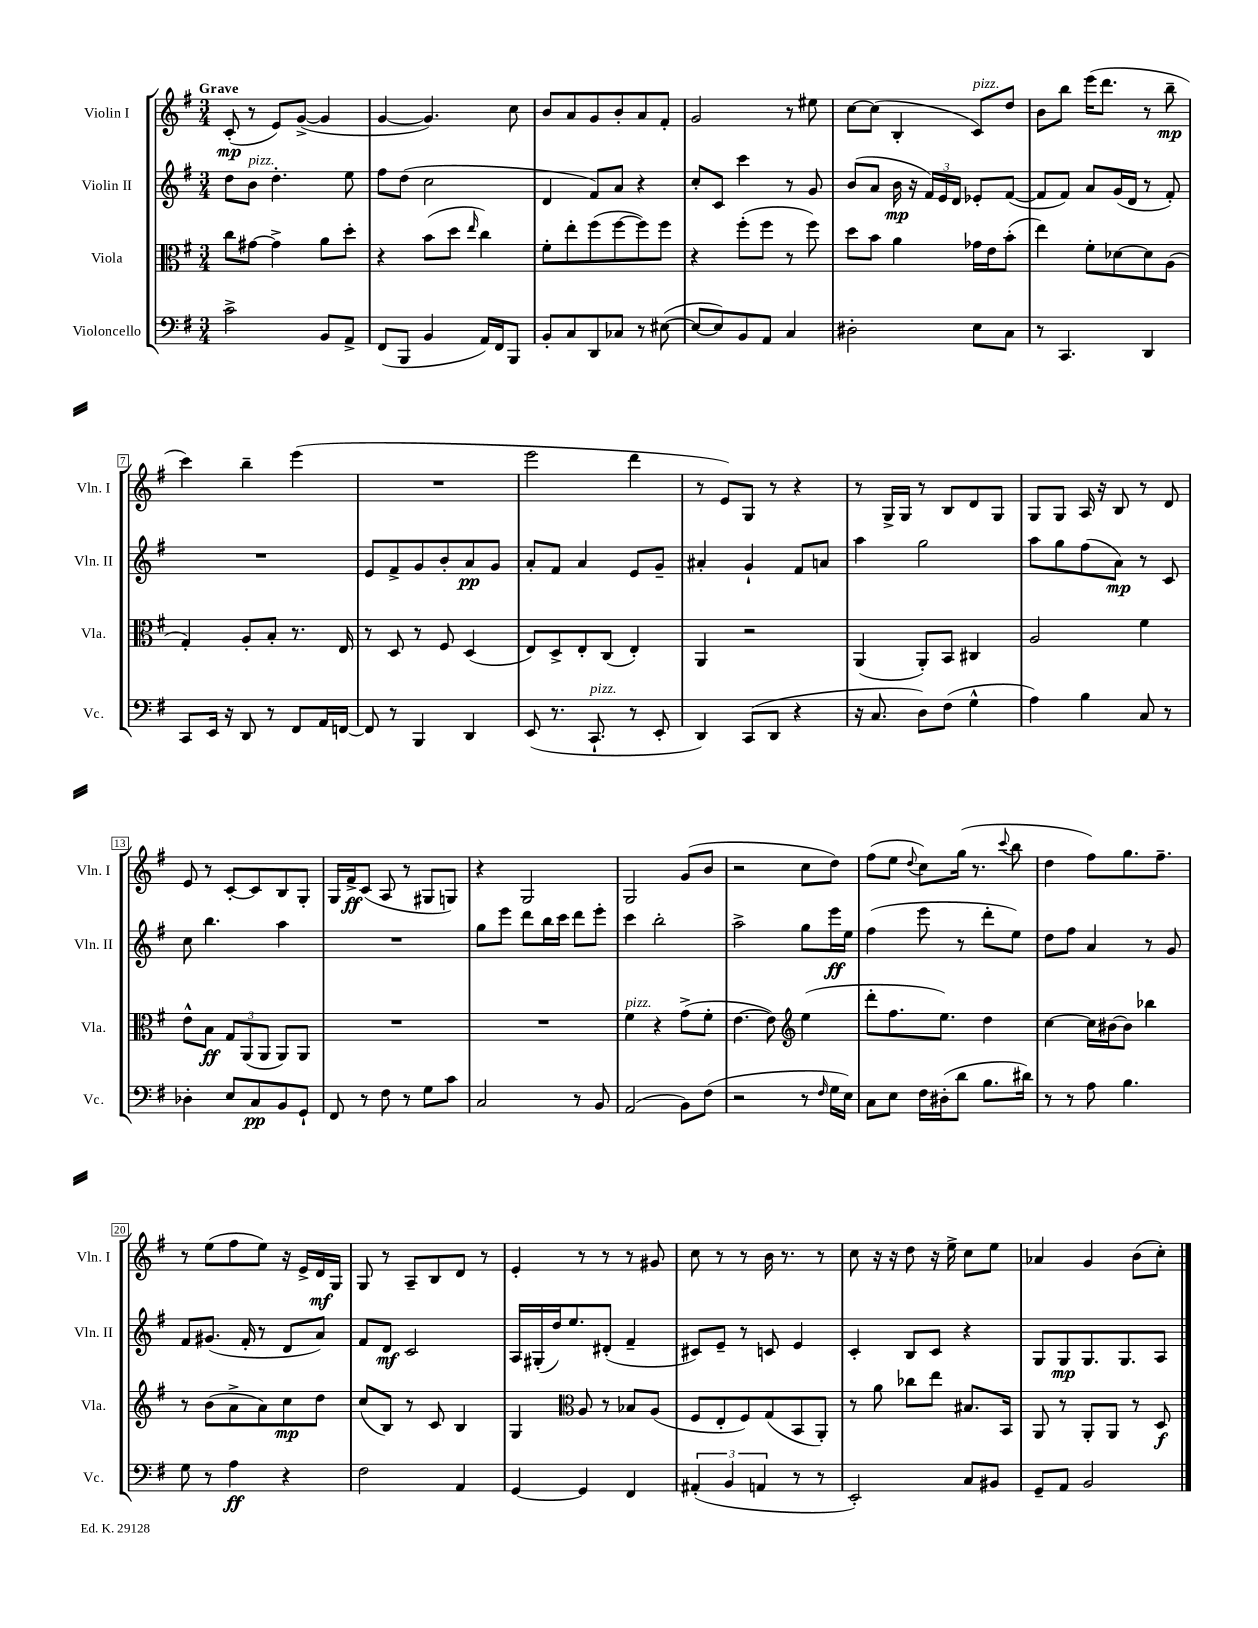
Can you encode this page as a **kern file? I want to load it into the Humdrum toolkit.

**kern	**kern	**kern	**kern
*staff4	*staff3	*staff2	*staff1
*clefF4	*clefC3	*clefG2	*clefG2
*k[f#]	*k[f#]	*k[f#]	*k[f#]
*M3/4	*M3/4	*M3/4	*M3/4
2c^	8cc	8dd	(8c'
.	[8g#	8b	8r
.	4g#^]	4.dd'	8e)
.	.	.	([8g^
8BB	8a	.	4g]
8AA^	8dd'	8ee	.
=	=	=	=
(8FF#	4r	8ff#	[4g
8BBB	.	(8dd	.
4BB	(8b	2cc	4.g])
.	8dd	.	.
.	16qqee	.	.
16AA)	4cc)	.	.
16FF#	.	.	.
8BBB	.	.	8cc
=	=	=	=
8BB'	8f#'	4d	8b
8C	8ee'	.	8a
8DD	(8ff#	8f#)	8g
8C-	[8ff#	8a	8b'
8r	8ff#])	4r	8a
([8E#	8ff#	.	8f#'
=	=	=	=
8E#_	4r	8cc'	2g
8E#])	.	8c	.
8BB	(8ff#'	4ccc	.
8AA	8ff#	.	.
4C	8r	8r	8r
.	8ff#)	8g	8ee#
=	=	=	=
2D#'	8dd	(8b	[8cc
.	8b	8a	(8cc]
.	4a	16b	4B'
.	.	16r	.
.	.	24f#)	.
.	.	24e	.
.	.	24d	.
8E	16g-	8e-'	8c)
.	16e	.	.
8C	(8b'	([8f#	8dd
=	=	=	=
8r	4ee)	8f#]	8b
4.CC	.	8f#)	8bb
.	8f#'	8a	(16eee
.	.	.	8.ddd
.	[8d-	(16g	.
.	.	16d	.
4DD	8d-]	8r	8r
.	(8A	8f#')	8bb~
=	=	=	=
8CC	4G')	2.r	4ccc)
16EE	.	.	.
16r	.	.	.
8DD	8A'	.	4bb~
8r	8B'	.	.
8FF#	8.r	.	(4eee
16AA	.	.	.
[16FF	16E	.	.
=	=	=	=
8FF]	8r	8e	2.r
8r	8D	8f#^	.
4BBB	8r	8g	.
.	8F#	8b'	.
4DD	(4D	8a	.
.	.	8g	.
=	=	=	=
(8EE	8E)	8a'	2eee
8.r	8D^	8f#	.
.	8E'	4a	.
8.CC`	.	.	.
.	(8C	.	.
8r	4E')	8e	4ddd
8EE'	.	8g~	.
=	=	=	=
4DD)	4AA	4a#'	8r
.	.	.	8e)
(8CC	2r	4g`	8G
8DD	.	.	8r
4r	.	8f#	4r
.	.	8a	.
=	=	=	=
16r	(4AA	4aa	8r
8.C	.	.	.
.	.	.	16G^
.	.	.	16G
8D)	8AA')	2gg	8r
(8F#	8BB	.	8B
4G^^	4C#	.	8d
.	.	.	8G
=	=	=	=
4A)	2A	8aa	8G
.	.	8gg	8G
4B	.	(8ff#	16A
.	.	.	16r
.	.	8a)	8B
8C	4f#	8r	8r
8r	.	8c	8d
=	=	=	=
4D-'	8e^^	8cc	8e
.	8B	4.bb	8r
8E	12G	.	[8c'
.	(12AA	.	.
8C	.	.	8c]
.	12AA	.	.
8BB	8AA)	4aa	8B
8GG`	8AA	.	8G'
=	=	=	=
8FF#	2.r	2.r	16G
.	.	.	16f#^
8r	.	.	(8c
8F#	.	.	8A
8r	.	.	8r
8G	.	.	8G#
8c	.	.	8G)
=	=	=	=
2C	2.r	8gg	4r
.	.	8eee	.
.	.	8ddd	2G
.	.	16bb	.
.	.	16ccc	.
8r	.	8ddd	.
8BB	.	8eee'	.
=	=	=	=
(2AA	4f#	4ccc	2G
.	4r	2bb'	.
8BB)	(8g^	.	(8g
(8F#	8f#'	.	8b
=	=	=	=
2r	[4.e	2aa^	2r
.	8e])	.	.
*	*clefG2	*	*
8r	(4ee	8gg	8cc
16qqF#	.	.	.
16G	.	16eee	8dd)
16E)	.	16ee	.
=	=	=	=
8C	8ddd'	(4ff#	(8ff#
8E	8.ff#	.	8ee
.	.	.	8qqdd
16F#	.	8eee	8cc)
(16D#'	8.ee)	.	.
8d	.	8r	(16gg
.	.	.	8.r
8.B	4dd	8ddd'	.
.	.	.	8qqccc
.	.	8ee)	8bb
16d#)	.	.	.
=	=	=	=
8r	[4cc	8dd	4dd
8r	.	8ff#	.
8A	16cc]	4a	8ff#)
.	[16b#	.	.
4.B	8b#]	.	8.gg
.	4bb-	8r	.
.	.	.	8.ff#~
.	.	8g	.
=	=	=	=
8G	8r	8f#	8r
8r	(8b	(8.g#	(8ee
4A	8a^	.	8ff#
.	.	16f#'	.
.	8a)	8r	8ee)
4r	8cc	8d	16r
.	.	.	16e^
.	8dd	8a)	16d
.	.	.	16G
=	=	=	=
2F#	(8cc	8f#	8G
.	8B)	8d	8r
.	8r	2c	8A~
.	8c	.	8B
4AA	4B	.	8d
.	.	.	8r
=	=	=	=
[4GG	4G	16A	4e'
.	.	(16G#'	.
.	.	16dd)	.
.	.	8.ee	.
*	*clefC3	*	*
4GG]	8A	.	8r
.	8r	(8d#'	8r
4FF#	8B-	4f#~	8r
.	(8A	.	8g#
=	=	=	=
(6AA#'	8F#	8c#)	8cc
.	8E'	8e~	8r
6BB	.	.	.
.	8F#)	8r	8r
6AA	.	.	.
.	(8G	8c	16b
.	.	.	8.r
8r	8BB	4e	.
8r	8AA')	.	8r
=	=	=	=
2EE')	8r	4c'	8cc
.	8a	.	16r
.	.	.	16r
.	8cc-	8B	8dd
.	8ee	8c	16r
.	.	.	16ee^
8C	8.B#	4r	8cc
8BB#	.	.	8ee
.	16BB	.	.
=	=	=	=
8GG~	8AA	8G	4a-
8AA	8r	8G	.
2BB	8AA'	8.G	4g
.	8AA	.	.
.	.	8.G	.
.	8r	.	(8b
.	8D	8A	8cc')
==	==	==	==
*-	*-	*-	*-
